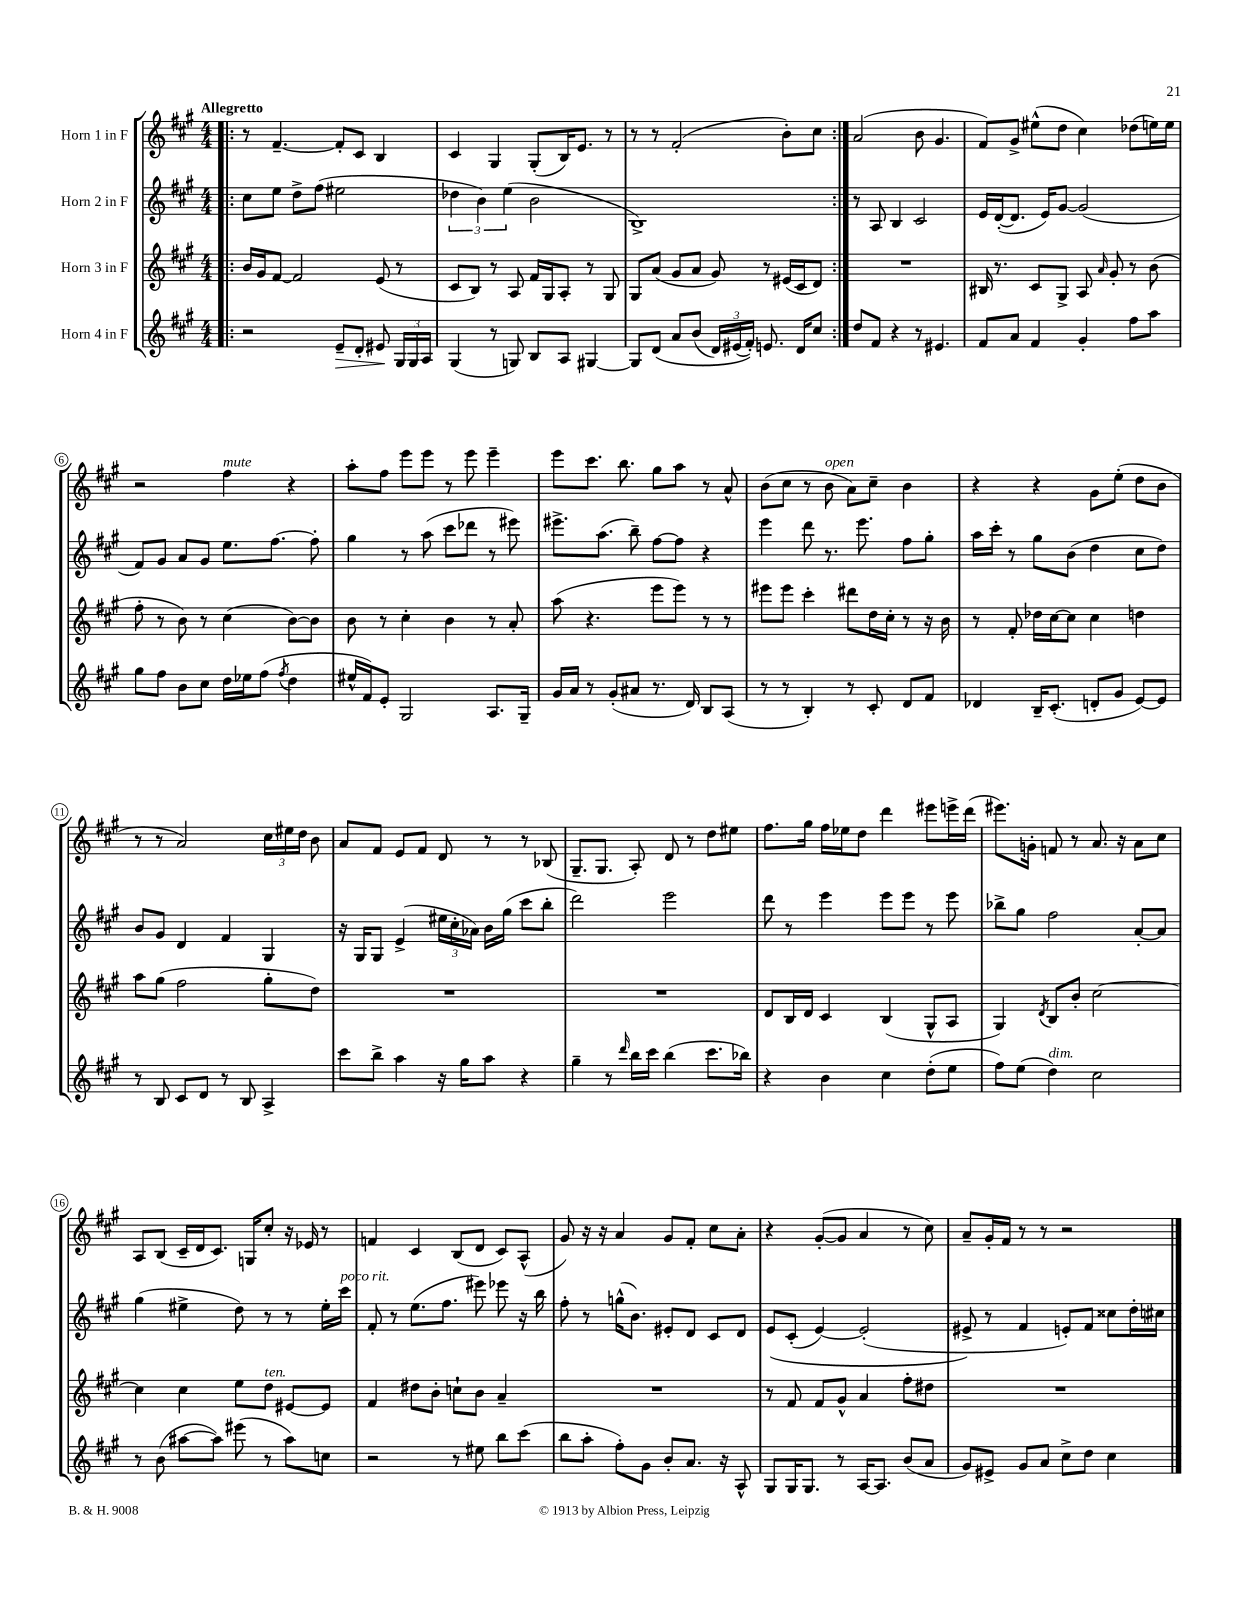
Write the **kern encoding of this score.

**kern	**kern	**kern	**kern
*staff4	*staff3	*staff2	*staff1
*clefG2	*clefG2	*clefG2	*clefG2
*k[f#c#g#]	*k[f#c#g#]	*k[f#c#g#]	*k[f#c#g#]
*M4/4	*M4/4	*M4/4	*M4/4
=!|:	=!|:	=!|:	=!|:
2r	16b	8cc#	8r
.	16g#	.	.
.	[8f#	8ee	[4.f#~
.	2f#]	8dd^	.
.	.	(8ff#	.
8e~	.	2ee#	8f#']
8d'	.	.	8c#
8e#	(8e	.	4B
24G#	8r	.	.
24G#	.	.	.
24A	.	.	.
=	=	=	=
(4G#	8c#	6dd-	4c#
.	8B)	.	.
.	.	6b)	.
8r	8r	.	4G#
.	.	(6ee	.
8G)	8A	.	.
8B	16f#	2b	(8G#'
.	16G#	.	.
8A	8A'	.	16B)
.	.	.	8.e
[4G#	8r	.	.
.	8G#	.	8r
=	=	=	=
8G#]	8G#	1B^)	8r
&(8d	(8a	.	8r
8a	8g#	.	(2f#'
(8b	8a	.	.
24d)	8g#)	.	.
(24e#	.	.	.
24f#')&)	.	.	.
8.e	8r	.	.
.	(16e#	.	8b')
16d	16c#	.	.
8cc#	8d)	.	8cc#
=:|!	=:|!	=:|!	=:|!
8dd	1r	8r	(2a
8f#	.	8A	.
4r	.	4B	.
8r	.	2c#	8b
4.e#	.	.	4.g#
=	=	=	=
8f#	16B#	16e	8f#)
.	8.r	([16d'	.
8a	.	8.d]	8g#^
4f#	8c#	.	(8ee#^^
.	.	16e)	.
.	8G#^	[8g#	8dd
4g#'	8A	(2g#]	4cc#)
.	16qqa	.	.
.	8g#'	.	.
8ff#	8r	.	(8dd-
8aa	(8b	.	16ee)
.	.	.	16ee
=	=	=	=
8gg#	8ff#'	8f#)	2r
8ff#	8r	8g#	.
8b	8b)	8a	.
8cc#	8r	8g#	.
16dd	(4cc#	8.ee	4ff#
16ee-	.	.	.
(8ff#	.	.	.
.	.	[8.ff#	.
8qff#	.	.	.
4dd	[8b)	.	4r
.	8b]	8ff#']	.
=	=	=	=
16ee#^^	8b	4gg#	8aa'
16f#)	.	.	.
8e'	8r	.	8ff#
2G#	4cc#'	8r	8eee
.	.	(8aa	8eee
.	4b	8ccc#	8r
.	.	8ddd-	8eee
8.A	8r	8r	4eee~
.	8a'	8eee#)	.
16G#~	.	.	.
=	=	=	=
16g#	(8aa	8.eee#^	8eee
16a	.	.	.
8r	4.r	.	8.ccc#
.	.	(8.aa	.
(8g#'	.	.	.
.	.	.	8.bb
8a#	.	8bb~)	.
8.r	8eee	[8ff#	8gg#
.	8eee)	8ff#]	8aa
16d)	.	.	.
8B	8r	4r	8r
(8A	8r	.	8a^^
=	=	=	=
8r	8eee#	4eee	(8b
8r	8eee#	.	8cc#
4B')	4ccc#'	8ddd	8r
.	.	8.r	8b
8r	8ddd#	.	8a)
.	.	8.eee	.
8c#'	16dd	.	8cc#~
.	16cc#'	.	.
8d	8r	8ff#	4b
8f#	16r	8gg#'	.
.	16b	.	.
=	=	=	=
4d-	8r	16aa	4r
.	.	16ccc#'	.
.	8f#'	8r	.
16B~	16dd-	8gg#	4r
(8.c#'	[16cc#	.	.
.	8cc#]	(8b	.
8d'	4cc#	4dd	8g#
8g#	.	.	(8ee'
[8e)	4dd	8cc#	8dd
8e]	.	8dd)	8b
=	=	=	=
8r	8aa	8b	8r
8B	(8gg#	8g#	8r
8c#	2ff#	4d	2a)
8d	.	.	.
8r	.	4f#	.
8B	.	.	.
4A^	8gg#'	4G#	24cc#
.	.	.	24ee#
.	.	.	24dd
.	8dd)	.	8b
=	=	=	=
8ccc#	1r	16r	8a
.	.	16G#	.
8bb^	.	8G#	8f#
4aa	.	(4e^	8e
.	.	.	8f#
16r	.	24ee#	8d
.	.	24cc#'	.
16gg#	.	.	.
.	.	24a-)	.
8aa	.	16b	8r
.	.	(16gg#	.
4r	.	8ccc#	8r
.	.	8bb'	(8B-
=	=	=	=
4gg#~	1r	2ddd)	8.G#~
.	.	.	8.G#
8r	.	.	.
16qqddd	.	.	.
16bb	.	.	8A')
16ccc#	.	.	.
(4bb	.	2eee	8d
.	.	.	8r
8.ccc#	.	.	8dd
.	.	.	8ee#
16bb-)	.	.	.
=	=	=	=
4r	8d	8ddd	8.ff#
.	16B	8r	.
.	16d	.	16gg#
4b	4c#	4eee	16ff#
.	.	.	16ee-
.	.	.	8dd
4cc#	(4B	8eee	4ddd
.	.	8eee	.
(8dd'	8G#^^	8r	8eee#
8ee	8A	8eee	16eee^
.	.	.	(16ddd
=	=	=	=
8ff#)	4G#)	8bb-^	8.eee#)
(8ee	.	8gg#	.
.	.	.	16g'
.	8qd	.	.
4dd)	8B	2ff#	8f
.	8b'	.	8r
2cc#	[2cc#	.	8.a
.	.	.	16r
.	.	[8a'	8a
.	.	8a]	8cc#
=	=	=	=
8r	4cc#]	(4gg#	8A
(8b	.	.	(8B
[8aa#	4cc#	4ee#^	16c#~
.	.	.	16d
8aa#])	.	.	8.c#)
(8eee#	8ee	8dd)	.
.	.	.	16G
8r	8dd	8r	8cc#'
8aa#)	[8e#	8r	16r
.	.	.	16e-
8cc	8e#]	16ee#'	8r
.	.	16ccc#	.
=	=	=	=
2r	4f#	8f#'	4f
.	.	8r	.
.	8dd#	(8.ee	4c#
.	8b'	.	.
.	.	8.ff#	.
8r	8cc`	.	(8B
8ee#	8b	8eee#)	8d
8bb	4a~	8eee-	8c#)
(8ccc#	.	16r	(8A^^
.	.	16bb	.
=	=	=	=
8bb	1r	8ff#'	8g#)
8aa'	.	8r	16r
.	.	.	16r
8ff#')	.	(16gg^^	4a
.	.	8.b)	.
8g#	.	.	.
8b'	.	8e#'	8g#
8.a	.	8d	8f#'
.	.	8c#	8cc#
16r	.	.	.
8A^^	.	8d	8a'
=	=	=	=
8G#	8r	&(8e	4r
16G#	8f#	(8c#'	.
8.G#	.	.	.
.	8f#	[4e)	([8g#'
8r	8g#^^	.	8g#]
[16A	4a	(2e']	4a
8.A]	.	.	.
(8b	8ff#'	.	8r
8a	8dd#	.	8cc#)
=	=	=	=
8g#)	1r	8e#^&)	8a~
8e#^	.	8r	16g#'
.	.	.	16f#
8g#	.	4f#	8r
8a	.	.	8r
8cc#^	.	8e')	2r
8dd	.	8f#	.
4cc#	.	8cc##	.
.	.	16dd'	.
.	.	16cc#	.
==	==	==	==
*-	*-	*-	*-
